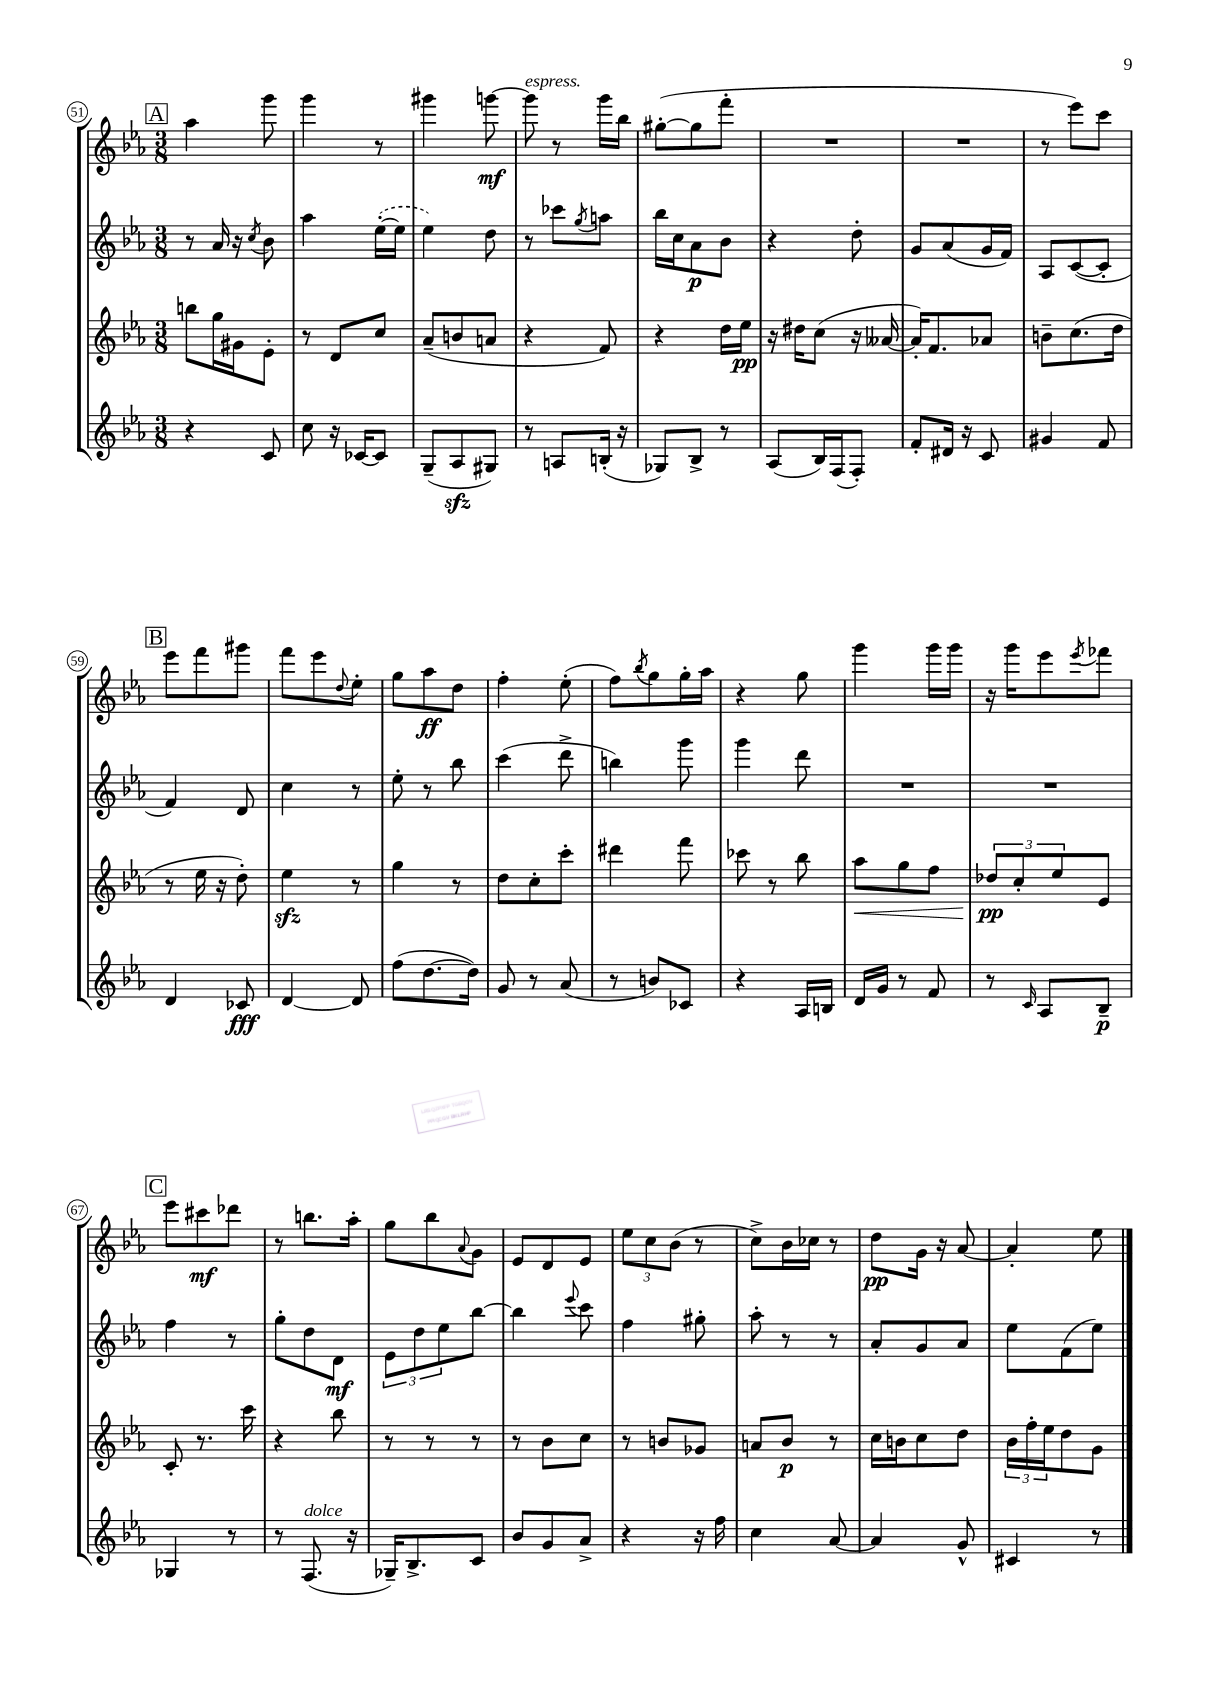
<<
\new StaffGroup <<
\new Staff = "s0" {
    \clef treble \key ees \major \numericTimeSignature \time 3/8
    \mark \markup { \box "A" } aes''4 g'''8 |
    g'''4 r8 |
    gis'''4 g'''8~\mf |
    g'''8^\markup { \italic "espress." } r8 g'''16 bes''16 |
    gis''8~-.( gis''8 f'''8-. |
    R4. |
    R4. |
    r8 ees'''8) c'''8 |
    \mark \markup { \box "B" } ees'''8 f'''8 gis'''8 |
    f'''8 ees'''8 \appoggiatura { d''8 } ees''8-. |
    g''8 aes''8\ff d''8 |
    f''4-. ees''8-.( |
    f''8) \acciaccatura { bes''8 } g''8 g''16-. aes''16 |
    r4 g''8 |
    g'''4 g'''16 g'''16 |
    r16 g'''16 ees'''8 \acciaccatura { ees'''8 } fes'''8 |
    \mark \markup { \box "C" } ees'''8 cis'''8\mf des'''8 |
    r8 b''8. aes''16-. |
    g''8 bes''8 \appoggiatura { aes'8 } g'8 |
    ees'8 d'8 ees'8 |
    \tuplet 3/2 { ees''8 c''8 bes'8( } r8 |
    c''8->) bes'16 ces''16 r8 |
    d''8\pp g'16 r16 aes'8~ |
    aes'4-. ees''8 \bar "|." |
}
\new Staff = "s1" {
    \clef treble \key ees \major \numericTimeSignature \time 3/8
    \mark \markup { \box "A" } r8 aes'16 r16 \acciaccatura { c''8 } bes'8 |
    aes''4 \once \slurDashed ees''16~-.( ees''16 |
    ees''4) d''8 |
    r8 ces'''8 \acciaccatura { g''8 } a''8 |
    bes''16 c''16 aes'8\p bes'8 |
    r4 d''8-. |
    g'8 aes'8( g'16 f'16) |
    aes8 c'8~( c'8-. |
    \mark \markup { \box "B" } f'4) d'8 |
    c''4 r8 |
    ees''8-. r8 bes''8 |
    c'''4( d'''8-> |
    b''4) g'''8 |
    g'''4 d'''8 |
    R4. |
    R4. |
    \mark \markup { \box "C" } f''4 r8 |
    g''8-. d''8 d'8\mf |
    \tuplet 3/2 { ees'8 d''8 ees''8 } bes''8~ |
    bes''4 \appoggiatura { ees'''8 } c'''8 |
    f''4 gis''8-. |
    aes''8-. r8 r8 |
    aes'8-. g'8 aes'8 |
    ees''8 f'8( ees''8) \bar "|." |
}
\new Staff = "s2" {
    \clef treble \key ees \major \numericTimeSignature \time 3/8
    \mark \markup { \box "A" } b''8 g''16 gis'16 ees'8-. |
    r8 d'8 c''8 |
    aes'8--( b'8 a'8 |
    r4 f'8) |
    r4 d''16 ees''16\pp |
    r16 dis''16 c''8( r16 aeses'16~ |
    aeses'16-.) f'8. aes'8 |
    b'8-- c''8.( d''16 |
    \mark \markup { \box "B" } r8 ees''16 r16 d''8-.) |
    ees''4\sfz r8 |
    g''4 r8 |
    d''8 c''8-. c'''8-. |
    dis'''4 f'''8 |
    ces'''8 r8 bes''8 |
    aes''8\< g''8 f''8 |
    \tuplet 3/2 { des''8\pp\! c''8-. ees''8 } ees'8 |
    \mark \markup { \box "C" } c'8-. r8. c'''16 |
    r4 bes''8 |
    r8 r8 r8 |
    r8 bes'8 c''8 |
    r8 b'8 ges'8 |
    a'8 bes'8\p r8 |
    c''16 b'16 c''8 d''8 |
    \tuplet 3/2 { bes'16 f''16-. ees''16 } d''8 g'8 \bar "|." |
}
\new Staff = "s3" {
    \clef treble \key ees \major \numericTimeSignature \time 3/8
    \mark \markup { \box "A" } r4 c'8 |
    c''8 r16 ces'16~ ces'8 |
    g8--( aes8\sfz gis8) |
    r8 a8 b16-.( r16 |
    ges8) bes8-> r8 |
    aes8( bes16) f16( f8-.) |
    f'8-. dis'16 r16 c'8 |
    gis'4 f'8 |
    \mark \markup { \box "B" } d'4 ces'8\fff |
    d'4~ d'8 |
    f''8( d''8.~ d''16) |
    g'8 r8 aes'8( |
    r8 b'8) ces'8 |
    r4 aes16 b16 |
    d'16 g'16 r8 f'8 |
    r8 \grace { c'16 } aes8 bes8--\p |
    \mark \markup { \box "C" } ges4 r8 |
    r8 f8.^\markup { \italic "dolce" }( r16 |
    ges16--) bes8.-> c'8 |
    bes'8 g'8 aes'8-> |
    r4 r16 f''16 |
    c''4 aes'8~ |
    aes'4 g'8-^ |
    cis'4 r8 \bar "|." |
}
>>
>>
\layout { \context { \Score currentBarNumber = #51 \override BarNumber.stencil = #(make-stencil-circler 0.1 0.3 ly:text-interface::print) } }
